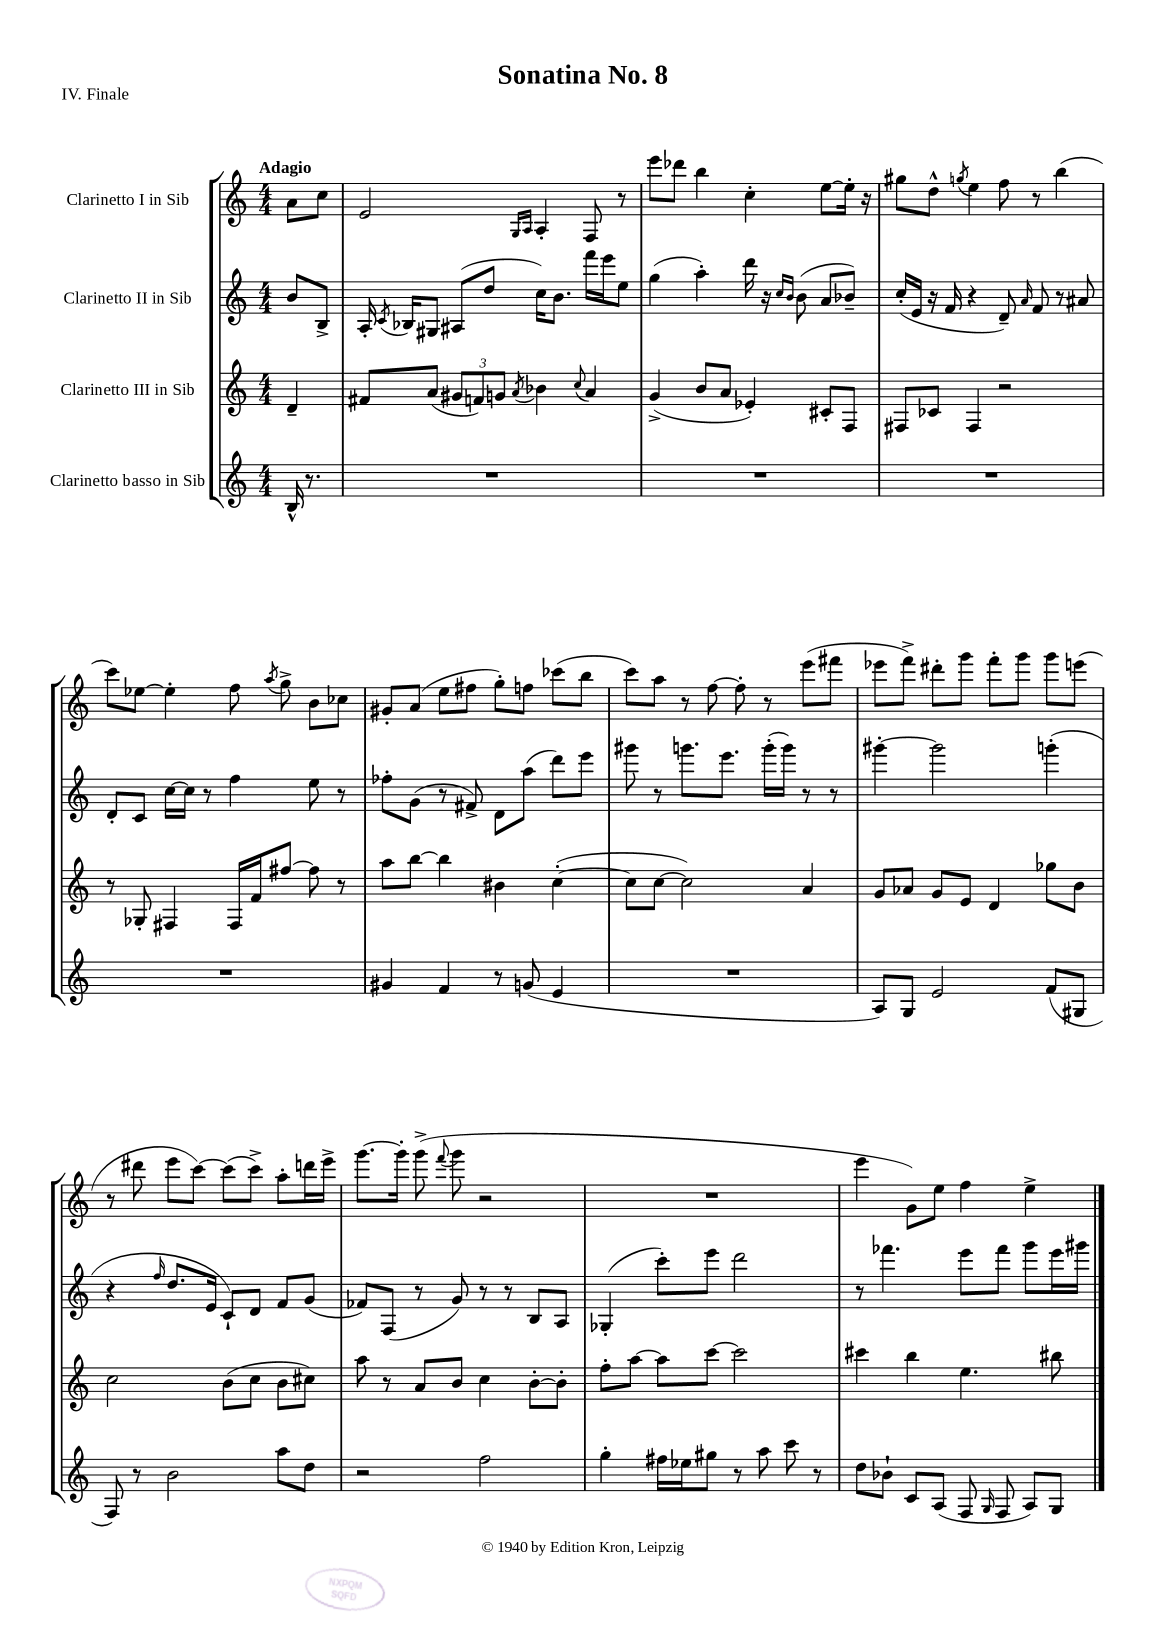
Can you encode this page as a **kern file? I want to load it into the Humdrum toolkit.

**kern	**kern	**kern	**kern
*part4	*part3	*part2	*part1
*staff4	*staff3	*staff2	*staff1
*I"Clarinetto basso in Sib	*I"Clarinetto III in Sib	*I"Clarinetto II in Sib	*I"Clarinetto I in Sib
*clefG2	*clefG2	*clefG2	*clefG2
*k[]	*k[]	*k[]	*k[]
*M4/4	*M4/4	*M4/4	*M4/4
=	=	=	=
!	!	!	!LO:TX:a:B:t=Adagio
16B^^/	4d~/	8b/L	8a\L
8.r	.	.	.
.	.	8B^/J	8cc\J
=1	=1	=1	=1
1r	8f#X/L	16A'/	2e/
.	.	8qc/	.
.	.	16B-X/KL	.
.	(8a/J	8G#X/J	.
.	12g#X/L	(8A#X/L	.
.	12fn/)	.	.
.	.	8dd/J	.
.	12gn/J	.	.
.	.	.	16qqG/LL
.	8qa/	.	16qqA/JJ
.	4b-X\	16cc\KL)	4A'/
.	.	8.b\J	.
.	8qqcc/	.	.
.	4a/	16fff\LL	8F/
.	.	16eee\J	.
.	.	8ee\J	8r
=2	=2	=2	=2
1r	(4g^/	(4gg\	8eee\L
.	.	.	8ddd-X\J
.	8b/L	4aa'\)	4bb\
.	8a/J	.	.
.	4e-X'/)	16ddd\	4cc'\
.	.	16r	.
.	.	16qqcc/LL	.
.	.	16qqb/JJ	.
.	.	(8b\	.
.	8c#X'/L	8a/L	[8ee\L
.	8F/J	8b-X~/J)	16ee'\Jk]
.	.	.	16r
=3	=3	=3	=3
1r	8F#X/L	(16cc'/LL	8gg#X\L
.	.	16e/JJ	.
.	8c-X/J	16r	8dd^^\J
.	.	16f/	.
.	.	.	8qggn/
.	4F#/	4r	4ee\
.	2r	8d~/)	8ff\
.	.	16qqa/	.
.	.	8f/	8r
.	.	8r	(4bb\
.	.	8a#X/	.
!!LO:LB:g=z
=4	=4	=4	=4
1r	8r	8d'/L	8ccc\L)
.	8G-X'/	8c/J	[8ee-X\J
.	4F#X/	[16cc\LL	4ee-'\]
.	.	16cc\JJ]	.
.	.	8r	.
.	16F#/LL	4ff\	8ff\
.	16f/J	.	.
.	.	.	8qaa/
.	[8ff#X/J	.	8gg^\
.	8ff#\]	8ee\	8b\L
.	8r	8r	8cc-X\J
=5	=5	=5	=5
4g#X/	8aa\L	8ff-X'\L	8g#X'/L
.	[8bb\J	(8g\J	(8a/J
4f/	4bb\]	8r	8ee\L
.	.	8f#X^/)	8ff#X\J
8r	4b#X\	8d\L	8gg'\L)
(8gn/	.	(8aa\J	8ffn\J
4e/	([4cc'\	8ddd\L)	(8ccc-X\L
.	.	8eee\J	8bb\J
=6	=6	=6	=6
1r	8cc\L]	8ggg#X\	8ccc\L)
.	[8cc\J	8r	8aa\J
.	2cc\])	8.gggn\L	8r
.	.	.	[8ff\
.	.	8.eee\J	.
.	.	.	8ff'\]
.	.	(16ggg'\LL	8r
.	.	16ggg\JJ)	.
.	4a/	8r	(8eee\L
.	.	8r	8fff#X\J
=7	=7	=7	=7
8A/L)	8g/L	[4ggg#X'\	8eee-X\L
8G/J	8a-X/J	.	8fff^\J)
2e/	8g/L	2ggg#\]	8ddd#X'\L
.	8e/J	.	8ggg\J
.	4d/	.	8fff'\L
.	.	.	8ggg\J
(8f/L	8gg-X\L	(4gggn'\	8ggg\L
8G#X/J	8b\J	.	(8eeen\J
!!LO:LB:g=z
=8	=8	=8	=8
8F/)	2cc\	4r	8r
8r	.	.	8ddd#X\
.	.	16qqff/	.
2b\	.	8.dd/L	8eee\L
.	.	.	[8ccc\J)
.	.	16e/Jk	.
.	(8b\L	8c`/L)	(8ccc\L]
.	8cc\J	8d/J	8ccc^\J)
8aa\L	8b\L	8f/L	8aa'\L
8dd\J	8cc#X\J)	(8g/J	16dddn\L
.	.	.	16eee^\JJ
=9	=9	=9	=9
2r	8aa\	8f-X/L)	[8.ggg\L
.	8r	(8F/J	.
.	.	.	16ggg'\Jk]
.	8a/L	8r	(8ggg^\
.	.	.	8qqfff/
.	8b/J	8g/)	8ggg\
2ff\	4cc\	8r	2r
.	.	8r	.
.	[8b'\L	8B/L	.
.	8b'\J]	8A/J	.
=10	=10	=10	=10
4gg'\	8ff'\L	(4G-X'/	1r
.	[8aa\J	.	.
16ff#X\LL	8aa\L]	8ccc'\L)	.
16ee-X\J	.	.	.
8gg#X\J	[8ccc\J	8eee\J	.
8r	2ccc\]	2ddd\	.
8aa\	.	.	.
8ccc\	.	.	.
8r	.	.	.
=11	=11	=11	=11
8dd\L	4ccc#X\	8r	4eee\
8b-X`\J	.	4.fff-X\	.
8c/L	4bb\	.	8g\L)
(8A/J	.	.	8ee\J
8F/	4.ee\	8eee\L	4ff\
16qqG/	.	.	.
8F/	.	8fff-\J	.
8A/L)	.	8ggg\L	4ee^\
8G/J	8bb#X\	16eee\L	.
.	.	16ggg#X\JJ	.
==	==	==	==
*-	*-	*-	*-
